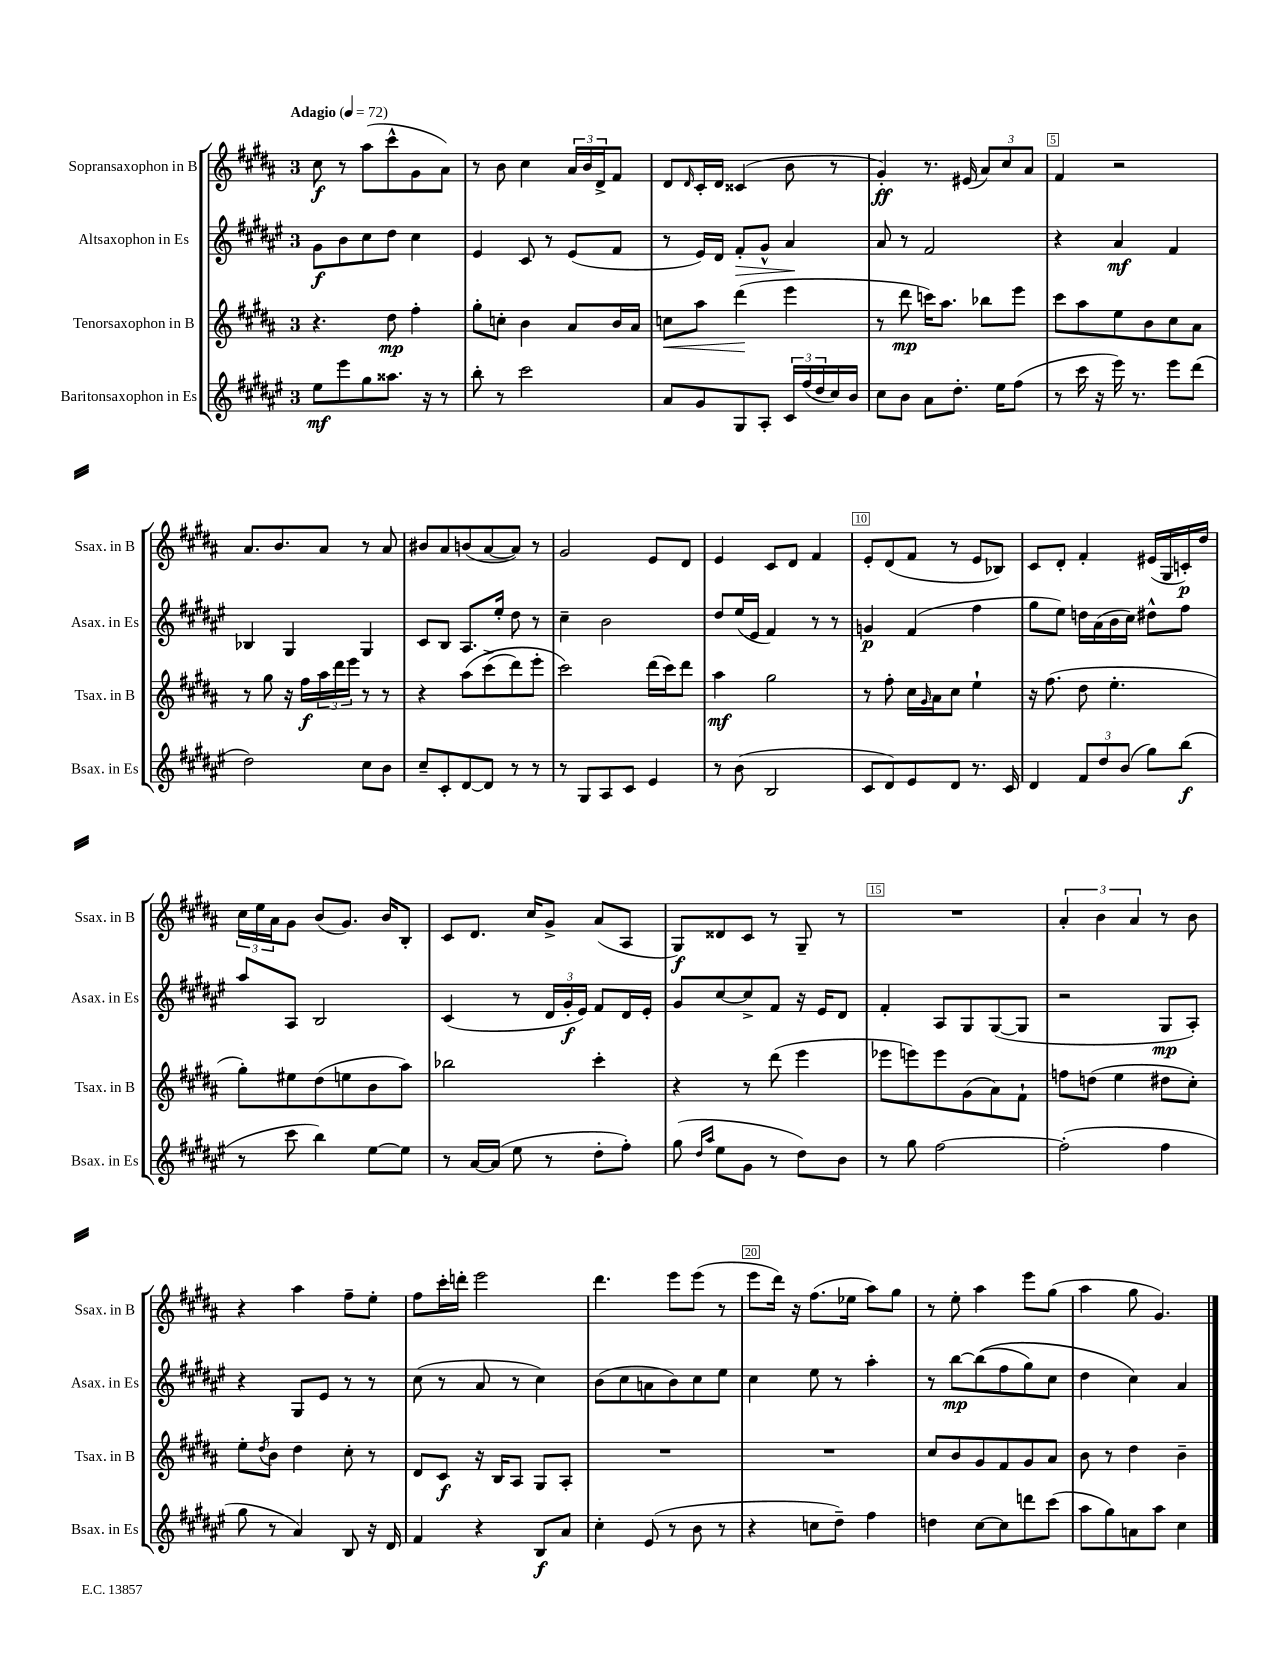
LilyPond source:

<<
\new StaffGroup <<
\new Staff = "s0" \with { instrumentName = "Sopransaxophon in B" shortInstrumentName = "Ssax. in B" } {
    \clef treble \key b \major \once \override Staff.TimeSignature.style = #'single-digit \time 3/4 \tempo "Adagio" 4 = 72
    cis''8\f r8 ais''8( cis'''8-^ gis'8 ais'8) |
    r8 b'8 cis''4 \tuplet 3/2 { ais'16 b'16 dis'16-> } fis'8 |
    dis'8 \grace { dis'16 } cis'16-. dis'16 cisis'4( b'8 r8 |
    gis'4-.\ff) r8. eis'16( \tuplet 3/2 { ais'8) cis''8 ais'8 } |
    fis'4 r2 |
    ais'8. b'8. ais'8 r8 ais'8 |
    bis'8 ais'8 b'8( ais'8~ ais'8) r8 |
    gis'2 e'8 dis'8 |
    e'4 cis'8 dis'8 fis'4 |
    e'8-. dis'8( fis'8 r8 e'8 bes8) |
    cis'8 dis'8-. fis'4-. eis'16( gis16 c'16-.\p) dis''16 |
    \tuplet 3/2 { cis''16 e''16 ais'16 } gis'8 b'8( gis'8.) b'16 b8-. |
    cis'8 dis'8. cis''16 gis'8-> ais'8( ais8 |
    gis8\f) disis'8 cis'8 r8 gis8-- r8 |
    R2. |
    \tuplet 3/2 { ais'4-. b'4 ais'4 } r8 b'8 |
    r4 ais''4 fis''8-- e''8-. |
    fis''8 cis'''16-. d'''16-. e'''2 |
    dis'''4. e'''8 e'''8( r8 |
    e'''8 dis'''16) r16 fis''8.( ees''16 ais''8) gis''8 |
    r8 e''8-. ais''4 e'''8 gis''8( |
    ais''4 gis''8 gis'4.) \bar "|." |
}
\new Staff = "s1" \with { instrumentName = "Altsaxophon in Es" shortInstrumentName = "Asax. in Es" } {
    \clef treble \key fis \major \once \override Staff.TimeSignature.style = #'single-digit \time 3/4
    gis'8\f b'8 cis''8 dis''8 cis''4 |
    eis'4 cis'8 r8 eis'8( fis'8 |
    r8 eis'16) dis'16 fis'8-.\> gis'8-^ ais'4\! |
    ais'8 r8 fis'2 |
    r4 ais'4\mf fis'4 |
    bes4 gis4 gis4 |
    cis'8 b8 ais8. eis''16-. dis''8 r8 |
    cis''4-- b'2 |
    dis''8 eis''16( eis'16 fis'4) r8 r8 |
    g'4\p fis'4( fis''4 |
    gis''8 eis''8) d''16 ais'16( b'16 cis''16) dis''8-^ fis''8 |
    ais''8 ais8 b2 |
    cis'4( r8 \tuplet 3/2 { dis'16 gis'16-.\f eis'16) } fis'8 dis'16 eis'16-. |
    gis'8 cis''8~ cis''8-> fis'8 r16 eis'16 dis'8 |
    fis'4-. ais8 gis8 gis8~( gis8 |
    r2 gis8\mp ais8-.) |
    r4 gis8 eis'8 r8 r8 |
    cis''8( r8 ais'8 r8 cis''4) |
    b'8( cis''8 a'8 b'8) cis''8 eis''8 |
    cis''4 eis''8 r8 ais''4-. |
    r8 b''8~\mp b''8(\( fis''8 gis''8) cis''8 |
    dis''4 cis''4\) ais'4 \bar "|." |
}
\new Staff = "s2" \with { instrumentName = "Tenorsaxophon in B" shortInstrumentName = "Tsax. in B" } {
    \clef treble \key b \major \once \override Staff.TimeSignature.style = #'single-digit \time 3/4
    r4. dis''8\mp fis''4-. |
    gis''8-. c''8-. b'4 ais'8 b'16 ais'16 |
    c''8\< ais''8 dis'''4\!( e'''4 |
    r8 dis'''8\mp c'''16) ais''8. bes''8 e'''8 |
    cis'''8 ais''8 e''8 b'8 cis''8 ais'8 |
    r8 gis''8 r16 fis''16\f \tuplet 3/2 { ais''16 dis'''16 e'''16 } r8 r8 |
    r4 ais''8\( cis'''8->( dis'''8) e'''8-. |
    cis'''2\) dis'''16( cis'''16) dis'''8 |
    ais''4\mf gis''2 |
    r8 fis''8-. cis''16 \grace { gis'16 } ais'16 cis''8 e''4-! |
    r16 fis''8.( dis''8 e''4.-. |
    gis''8-.) eis''8 dis''8( e''8 b'8 ais''8) |
    bes''2 cis'''4-. |
    r4 r8 dis'''8( e'''4 |
    ees'''8 e'''8) e'''8 gis'8( ais'8) fis'8-! |
    f''8 d''8( e''4 dis''8 cis''8-.) |
    e''8-. \acciaccatura { dis''8 } b'8 dis''4 cis''8-. r8 |
    dis'8 cis'8\f r16 b16 ais8 gis8 ais8-. |
    R2. |
    R2. |
    cis''8 b'8 gis'8 fis'8 gis'8 ais'8 |
    b'8 r8 dis''4 b'4-- \bar "|." |
}
\new Staff = "s3" \with { instrumentName = "Baritonsaxophon in Es" shortInstrumentName = "Bsax. in Es" } {
    \clef treble \key fis \major \once \override Staff.TimeSignature.style = #'single-digit \time 3/4
    eis''8\mf eis'''8 gis''8 aisis''8. r16 r8 |
    b''8-. r8 cis'''2 |
    ais'8 gis'8 gis8 ais8-. \tuplet 3/2 { cis'16 fis''16( dis''16 } cis''16) b'16 |
    cis''8 b'8 ais'8 dis''8.-. eis''16 fis''8( |
    r8 cis'''16 r16 eis'''16) r8. eis'''8 dis'''8( |
    dis''2) cis''8 b'8 |
    cis''8-- cis'8-. dis'8~ dis'8 r8 r8 |
    r8 gis8 ais8 cis'8 eis'4 |
    r8 b'8( b2 |
    cis'8 dis'8) eis'8 dis'8 r8. cis'16 |
    dis'4 \tuplet 3/2 { fis'8 dis''8 b'8( } gis''8) b''8\f( |
    r8 cis'''8 b''4) eis''8~ eis''8 |
    r8 ais'16~ ais'16( eis''8 r8 dis''8-. fis''8-.) |
    gis''8( \grace { dis''16 ais''16 } eis''8 gis'8 r8 dis''8) b'8 |
    r8 gis''8 fis''2~ |
    fis''2-.( fis''4 |
    gis''8 r8 ais'4) b8 r16 dis'16 |
    fis'4 r4 b8\f ais'8 |
    cis''4-. eis'8( r8 b'8 r8 |
    r4 c''8 dis''8--) fis''4 |
    d''4 cis''8~ cis''8 d'''8 cis'''8( |
    ais''8 gis''8) a'8 ais''8 cis''4 \bar "|." |
}
>>
>>
\layout { \context { \Score \override BarNumber.break-visibility = ##(#f #t #t) barNumberVisibility = #(every-nth-bar-number-visible 5) \override BarNumber.stencil = #(make-stencil-boxer 0.1 0.3 ly:text-interface::print) } }
